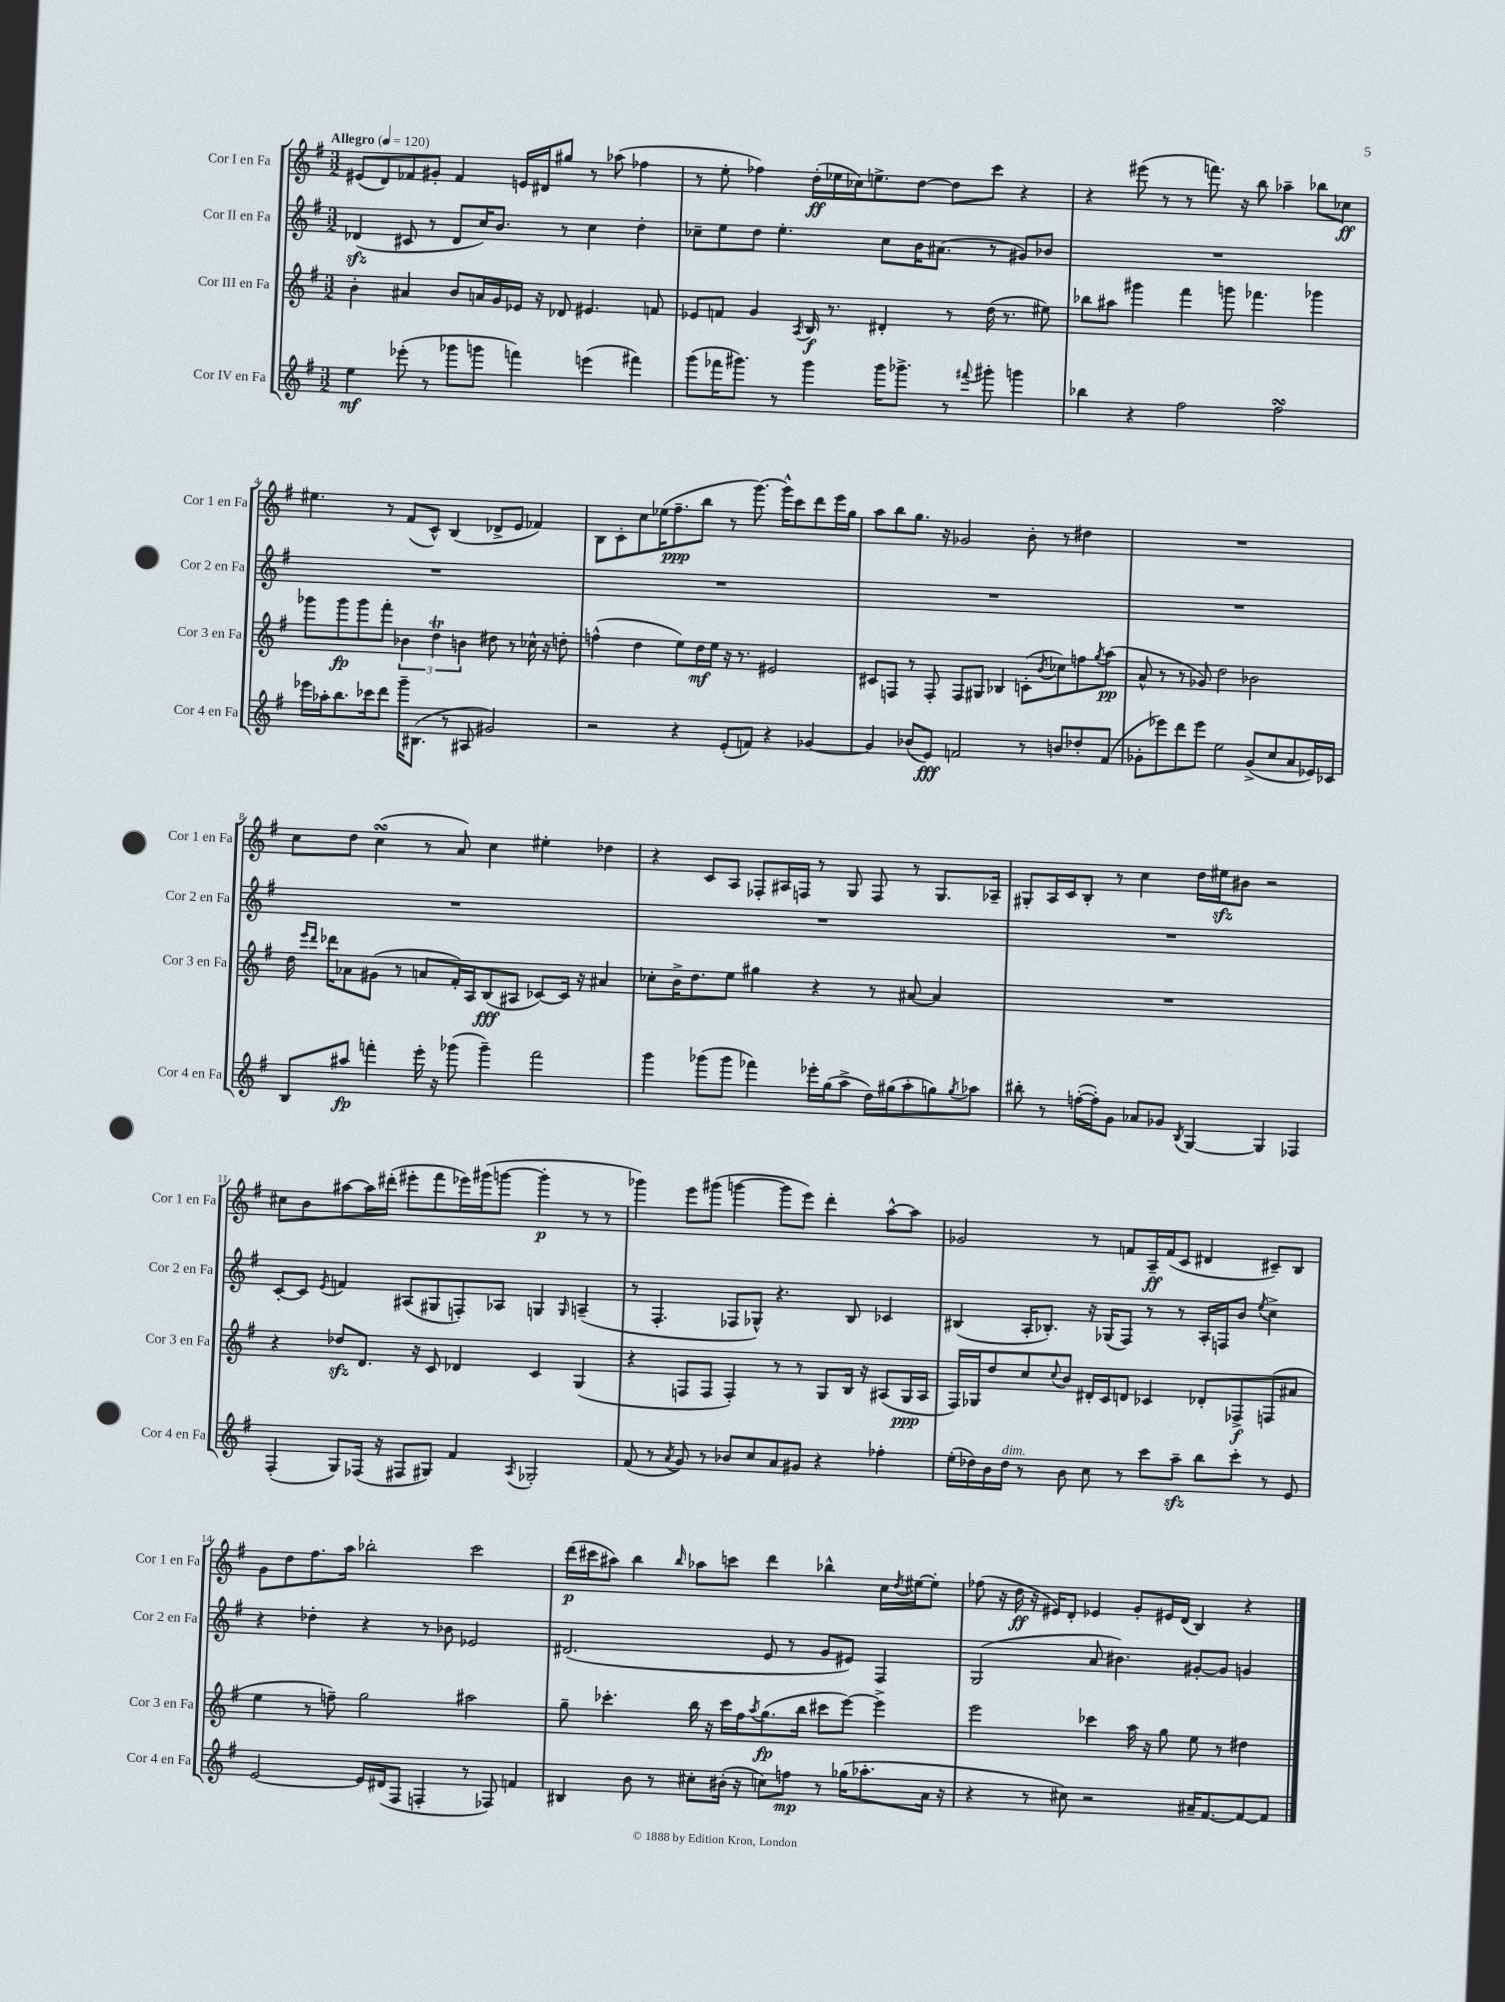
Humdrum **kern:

**kern	**kern	**kern	**kern
*staff4	*staff3	*staff2	*staff1
*clefG2	*clefG2	*clefG2	*clefG2
*k[f#]	*k[f#]	*k[f#]	*k[f#]
*M3/2	*M3/2	*M3/2	*M3/2
*MM120	*MM120	*MM120	*MM120
4ee	4b'	(4d-	(8e#
.	.	.	8d)
(8eee-'	4a#	8c#	8f-
8r	.	8r	8g#'
8ggg-	8b	8d-	4f-
8ggg	16a	16cc)	.
.	16g	8.b	.
4fff)	16e-	.	16e
.	16r	.	16d#
.	8d-	8r	8gg#
(4eee	4.e#	4cc	8r
.	.	.	(8aa-
4fff#)	.	4dd'	4ff-
.	8f	.	.
=	=	=	=
(8ggg	8e-	8cc-~	8r
16fff-	8f	8ee	8ee'
8.ggg#)	.	.	.
.	4g	8dd	4ff-)
8r	.	4.ee'	.
.	8qA	.	.
4ggg#	16B	.	(16dd'
.	8.r	.	16ee-
.	.	.	16cc-)
.	.	.	8.ee^
16ggg#	4d#'	8cc-	.
8.ggg-^	.	.	.
.	.	16b	[8dd
.	.	(8.a#	.
8r	8r	.	8dd]
8qqfff#	.	.	.
8ggg#'	(16dd	8r	8ccc
.	8.r	.	.
4ggg	.	8g#)	4r
.	8ee#)	8b-	.
=	=	=	=
4bb-	8bb-	1.r	4r
.	8aa#	.	.
4r	4ggg#	.	(8eee#
.	.	.	8r
2ff#	4fff#	.	8r
.	.	.	8.fff)
.	8ggg	.	.
.	.	.	16r
.	4.fff-	.	8bb
2ff#	.	.	4aa-~
.	4ggg-	.	8bb-
.	.	.	8cc-
=	=	=	=
16eee-	8ggg-	1.r	4.ee#
16aa-'	.	.	.
8.bb	8ggg-	.	.
.	8ggg-	.	.
16ccc-	.	.	.
8ddd	8fff#'	.	8r
16ggg~	6b-	.	(8f#
(8.B#	.	.	.
.	.	.	8c^^)
.	6dd	.	.
8r	.	.	(4B
.	6b	.	.
8A#	.	.	.
2g#)	8dd#	.	8d-^
.	8r	.	8e
.	16cc-^^	.	4f-)
.	16r	.	.
.	8dd'	.	.
=	=	=	=
2r	(4ff^^	1.r	8B
.	.	.	8c'
.	4dd	.	8cc
.	.	.	(16ee-
.	.	.	8.ff#~
4r	8ee)	.	.
.	16dd	.	8bb
.	16ee	.	.
(8e'	16r	.	8r
.	8.r	.	.
8f)	.	.	[8.ggg)
4r	2e#	.	.
.	.	.	16ggg^^]
.	.	.	8ccc
[4g-	.	.	8ddd
.	.	.	16eee
.	.	.	16gg
=	=	=	=
4g-]	8c#	1.r	8aa
.	8F	.	8bb
(8b-	8r	.	8.gg
8e)	8F'	.	.
.	.	.	16r
2f	8F	.	2g-
.	8G#	.	.
.	4B-	.	.
8r	(8c'	.	8b'
.	8qb	.	.
8b	8cc-)	.	8r
8dd-'	8ff	.	4dd#
.	8qgg	.	.
(8f	(8aa	.	.
=	=	=	=
8g-'	8a^^	1.r	1.r
8eee-)	8r	.	.
8ddd	8r	.	.
8eee-	8g-)	.	.
2ee	2dd	.	.
(8g-^	2b-	.	.
8cc	.	.	.
8a	.	.	.
16e-)	.	.	.
16c-	.	.	.
=	=	=	=
8B	16dd	1.r	8cc
.	16qqeee	.	.
.	16qqddd	.	.
.	16ddd-	.	.
8aa#	8a-	.	8dd
4fff'	(8g#	.	(4cc
.	8r	.	.
16eee'	8a	.	8r
16r	.	.	.
(8ggg-	16f#')	.	8a)
.	16A	.	.
4ggg-~)	(8B	.	4cc
.	8A#	.	.
2fff	[8c-)	.	4ee#'
.	16c-]	.	.
.	16r	.	.
.	4a#	.	4dd-
=	=	=	=
4ggg	8cc-'	1.r	4r
.	16b^	.	.
.	8.dd	.	.
(8ggg-	.	.	8c
8ggg-	8ee	.	8A
4fff-)	4gg#	.	8F-'
.	.	.	16A#
.	.	.	16F
16eee-'	4r	.	8r
(16gg	.	.	.
8aa^	.	.	8G
16dd)	8r	.	8F
(16gg#	.	.	.
8aa'	[8a#	.	8r
8gg)	4a#]	.	8.G
8qgg	.	.	.
8aa-	.	.	.
.	.	.	16A-~
=	=	=	=
8bb#'	1.r	1.r	8G#'
8r	.	.	16A
.	.	.	16c
([16ff'	.	.	8B'
16ff'])	.	.	.
8g	.	.	8r
8a-	.	.	4cc
8g-	.	.	.
8qB	.	.	.
[4G	.	.	16dd
.	.	.	16ee#
.	.	.	8b#
4G]	.	.	2r
4F-	.	.	.
=	=	=	=
(4F#'	4r	[8c'	8cc#
.	.	8c]	8b
.	.	8qe	.
8G)	8dd-	4f	[8aa#
(16F-	8.d	.	16aa#]
16r	.	.	(16ddd#'
8F#	.	(8A#	8eee#'
.	16r	.	.
8G#)	8c	8G#	8fff#
4f#	4d-	8F')	16eee-)
.	.	.	(16ggg#
.	.	8A-	[8ggg
8qA	.	.	.
2G-'	4c	4G	4ggg']
.	.	16qqG	.
.	(4G	(4A~	8r
.	.	.	8r
=	=	=	=
(8f#	4r	8r	4ggg-)
8r	.	4.F#'	.
8qa	.	.	.
8g)	8F	.	8eee
8r	8F	.	(8ggg#
8b-	4F')	8F-	[4ggg
8cc	.	8G-^^)	.
8a	8r	4.r	8ggg]
8g#	8r	.	8eee)
4r	8G	.	4ddd'
.	16B	8B	.
.	16r	.	.
4ff-'	(8A#	4c-	[8aa^^
.	16G	.	8aa]
.	16A#	.	.
=	=	=	=
(16ee'	16F#)	(4B#	2g-
16dd-)	16G-	.	.
16b	8dd	.	.
16dd-	.	.	.
8r	8cc	16A'	.
.	.	8.B-')	.
.	8qqcc	.	.
8b	8b	.	.
8cc	16d#'	16r	8r
.	16c	(16G-	.
8r	8d	8F#)	8f
8ccc	4c-	8r	16A~
.	.	.	(16f
8aa~	.	8r	8c
8bb	8d-'	16A'	4d#
.	.	16F	.
8ccc'	8F-^	8b	.
.	.	8qee	.
8r	(8F	4cc^	8c#~)
8e	8a#	.	8B
=	=	=	=
[2e	4ee	4r	8g
.	.	.	8dd
.	8r	4dd-'	8.ff#
.	8ff~)	.	.
.	.	.	16aa
16e]	2gg	4r	2bb-'
(16d#	.	.	.
8F#	.	.	.
4F'	.	8r	.
.	.	8b-	.
8r	2aa#	2e-	2ccc
8F-)	.	.	.
4f	.	.	.
=	=	=	=
4B#	8gg~	(2.d#	(16ddd
.	.	.	16ccc#
.	4.ccc-'	.	8aa#)
8b	.	.	4bb
8r	.	.	.
.	.	.	16qqbb
8cc#'	16bb	.	8aa-
.	16r	.	.
(16b#'	16ccc-	.	8ccc
16r	16ff#	.	.
.	8qaa	.	.
8cc)	(8.gg	8e	4ddd
8ff	.	8r	.
.	16bb	.	.
8r	8ccc#	8g	4bb-^^
(16gg-	[8eee)	8e#)	.
8.aa-'	.	.	.
.	4eee^]	4F#	16cc
.	.	.	8qdd
.	.	.	[16ee#
16a	.	.	8ee#']
16r	.	.	.
=	=	=	=
4r	2eee	(2G	(8ff-
.	.	.	16r
.	.	.	16dd
8r	.	.	16r
.	.	.	16e#)
8cc#)	.	.	8d'
2r	4ccc-	8a	4e-
.	.	4.b#)	.
.	16aa	.	8g'
.	16r	.	.
.	8gg	.	16e#
.	.	.	(16d
16a#~	8ee	[8g#'	4B)
[8.f#	.	.	.
.	8r	8g#]	.
8f#_	4dd#	4g	4r
8f#]	.	.	.
==	==	==	==
*-	*-	*-	*-
